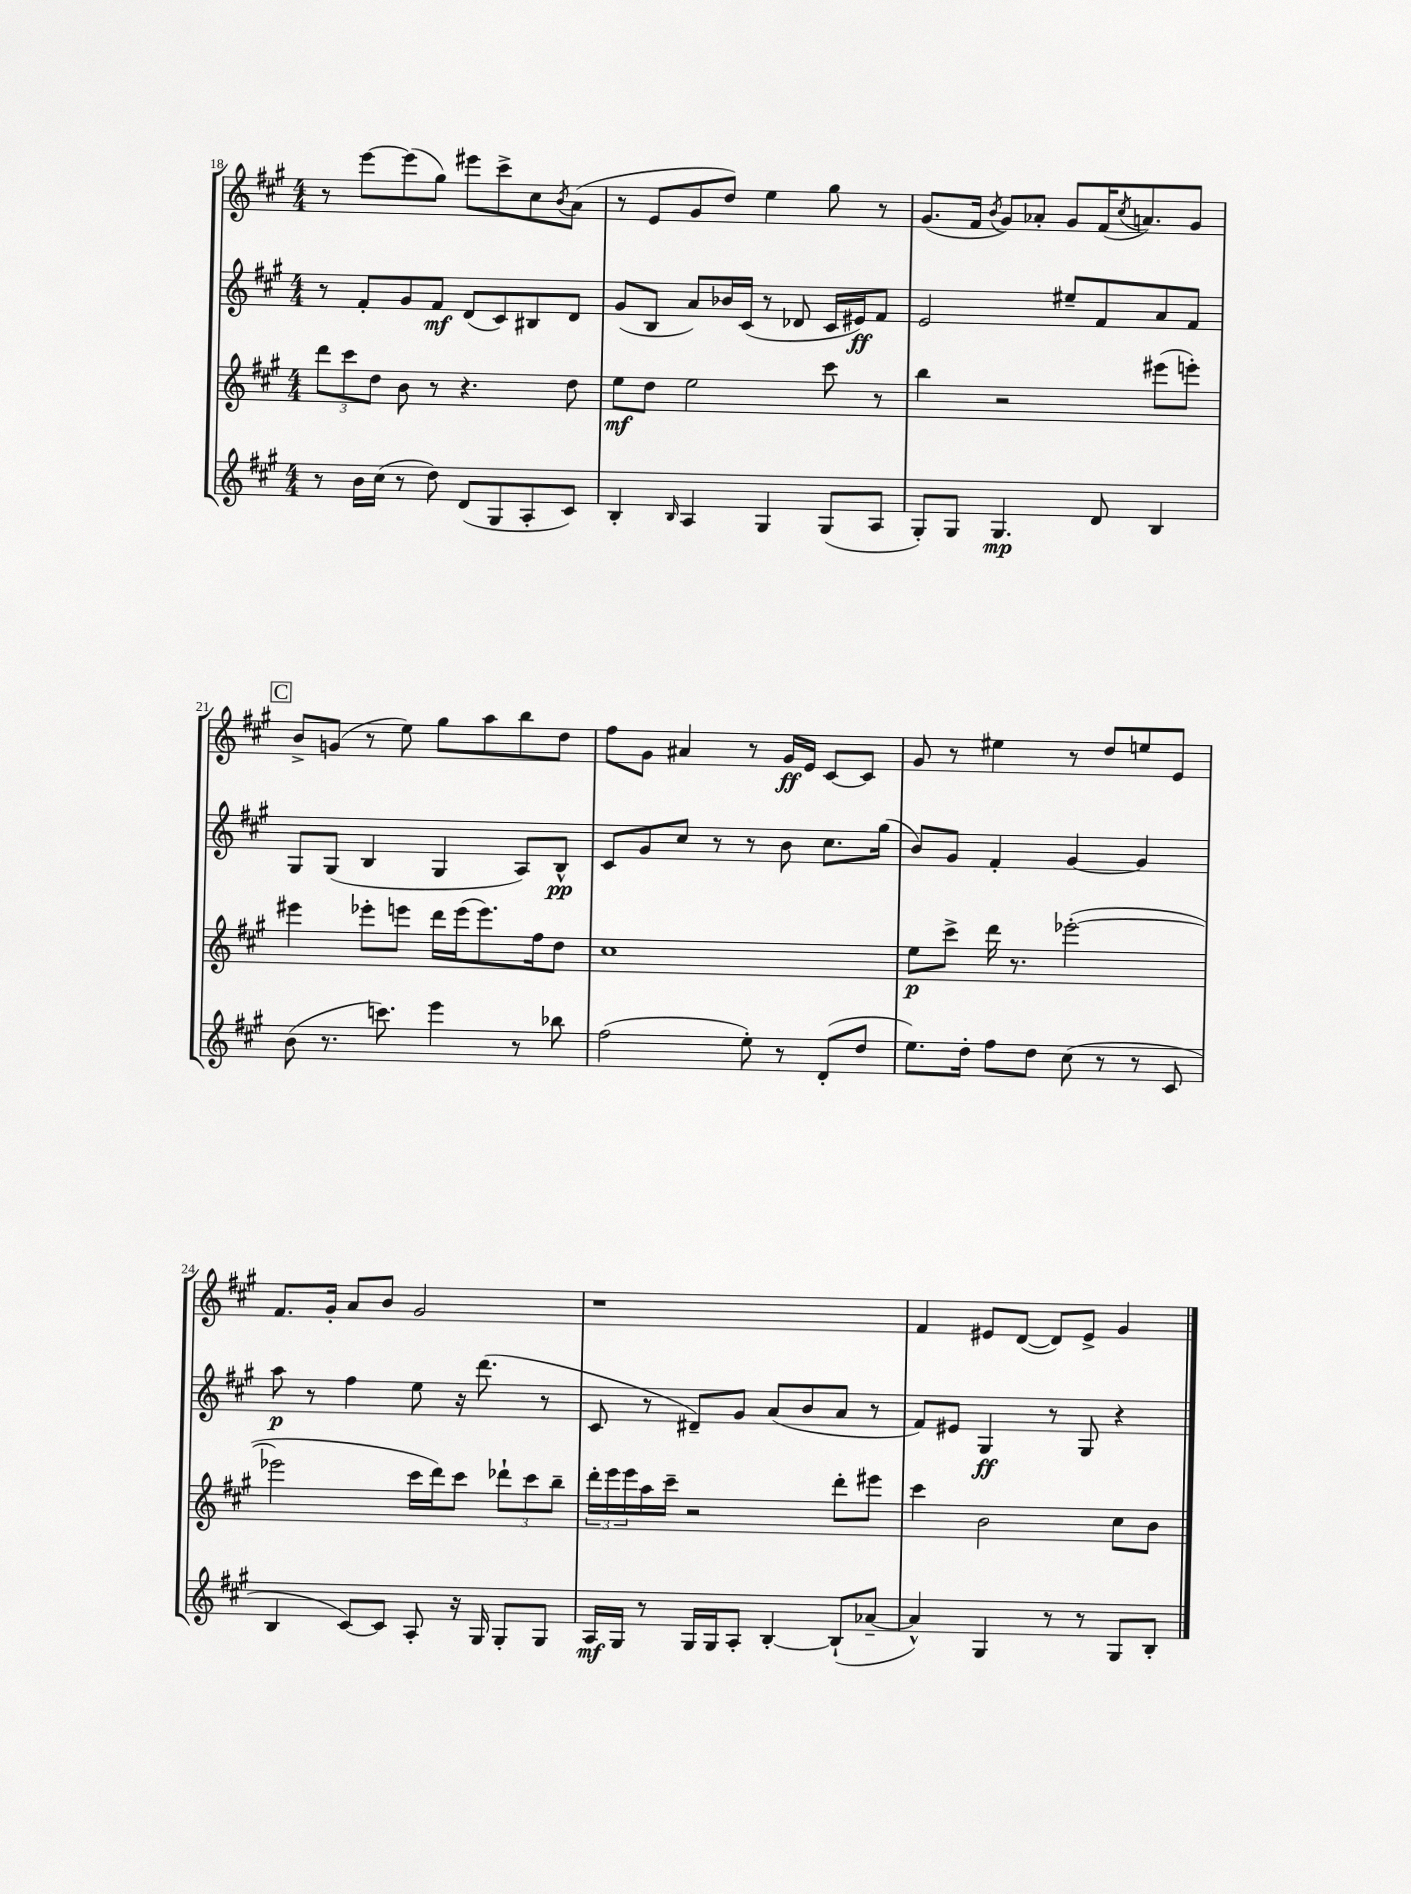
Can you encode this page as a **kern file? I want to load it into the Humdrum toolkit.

**kern	**dynam	**kern	**dynam	**kern	**dynam	**kern	**dynam
*part4	*part4	*part3	*part3	*part2	*part2	*part1	*part1
*staff4	*staff4	*staff3	*staff3	*staff2	*staff2	*staff1	*staff1
*clefG2	*	*clefG2	*	*clefG2	*	*clefG2	*
*k[f#c#g#]	*	*k[f#c#g#]	*	*k[f#c#g#]	*	*k[f#c#g#]	*
*M4/4	*	*M4/4	*	*M4/4	*	*M4/4	*
=18	=18	=18	=18	=18	=18	=18	=18
8r	.	12ddd\L	.	8r	.	8r	.
.	.	12ccc#\	.	.	.	.	.
16b\LL	.	.	.	8f#'/L	.	[8eee\L	.
.	.	12dd\J	.	.	.	.	.
(16cc#\JJ	.	.	.	.	.	.	.
8r	.	8b\	.	8g#/	.	(8eee\]	.
8dd\)	.	8r	.	8f#/J	mf	8gg#\J)	.
(8d/L	.	4.r	.	(8d/L	.	8eee#X\L	.
8G#/	.	.	.	8c#/)	.	8ccc#^\	.
8A'/	.	.	.	8B#X/	.	8cc#\	.
.	.	.	.	.	.	8qb/	.
8c#/J)	.	8dd\	.	8d/J	.	(8a\J	.
=19	=19	=19	=19	=19	=19	=19	=19
4B'/	.	8ee\L	mf	(8g#/L	.	8r	.
.	.	8dd\J	.	8B/J	.	8e/L	.
16qqB/	.	.	.	.	.	.	.
4A/	.	2ee\	.	8a/L)	.	8g#/	.
.	.	.	.	16b-X/L	.	8dd/J)	.
.	.	.	.	(16c#/JJ	.	.	.
4G#/	.	.	.	8r	.	4ee\	.
.	.	.	.	8d-X/	.	.	.
(8G#/L	.	8ccc#\	.	16c#/LL	.	8gg#\	.
.	.	.	.	16e#X/J)	ff	.	.
8A/J	.	8r	.	8f#/J	.	8r	.
=20	=20	=20	=20	=20	=20	=20	=20
8G#'/L)	.	4bb\	.	2e/	.	(8.g#/L	.
8G#/J	.	.	.	.	.	.	.
.	.	.	.	.	.	16f#/Jk	.
.	.	.	.	.	.	8qb/	.
4.G#/	mp	2r	.	.	.	8g#/L)	.
.	.	.	.	.	.	8a-X'/J	.
.	.	.	.	8ee#X~/L	.	8g#/L	.
8d/	.	.	.	8f#/	.	(16f#/K	.
.	.	.	.	.	.	8qcc#/	.
.	.	.	.	.	.	8.an/)	.
4B/	.	(8eee#X\L	.	8a/	.	.	.
.	.	8eeen'\J)	.	8f#/J	.	8g#/J	.
!!LO:LB:g=z
!!LO:REH:place=s1:t=C
=21	=21	=21	=21	=21	=21	=21	=21
(8b\	.	4eee#X\	.	8G#/L	.	8b^/L	.
8.r	.	.	.	(8G#/J	.	(8gn/J	.
.	.	8eee-X'\L	.	4B/	.	8r	.
8.cccn\)	.	.	.	.	.	.	.
.	.	8eeen\J	.	.	.	8ee\)	.
4eee\	.	16ddd\LL	.	4G#/	.	8gg#\L	.
.	.	(16eee\J	.	.	.	.	.
.	.	8.eee\)	.	.	.	8aa\	.
8r	.	.	.	8A/L)	.	8bb\	.
.	.	16ff#\k	.	.	.	.	.
8bb-X\	.	8dd\J	.	8B^^/J	pp	8dd\J	.
=22	=22	=22	=22	=22	=22	=22	=22
(2ff#\	.	1cc#	.	8c#/L	.	8ff#\L	.
.	.	.	.	8g#/	.	8g#\J	.
.	.	.	.	8cc#/J	.	4a#X/	.
.	.	.	.	8r	.	.	.
8ee'\)	.	.	.	8r	.	8r	.
8r	.	.	.	8b\	.	16g#/LL	ff
.	.	.	.	.	.	16e/JJ	.
(8d'/L	.	.	.	8.cc#\L	.	[8c#/L	.
8dd/J	.	.	.	.	.	8c#/J]	.
.	.	.	.	(16gg#\Jk	.	.	.
=23	=23	=23	=23	=23	=23	=23	=23
8.ee\L)	.	8ee\L	p	8b/L)	.	8g#/	.
.	.	8ccc#^\J	.	8g#/J	.	8r	.
16dd'\Jk	.	.	.	.	.	.	.
8ff#\L	.	16ddd\	.	4f#'/	.	4ee#X\	.
.	.	8.r	.	.	.	.	.
8dd\J	.	.	.	.	.	.	.
(8cc#\	.	([2eee-X'\	.	[4g#/	.	8r	.
8r	.	.	.	.	.	8dd/L	.
8r	.	.	.	4g#/]	.	8een/	.
8c#/	.	.	.	.	.	8e/J	.
!!LO:LB:g=z
=24	=24	=24	=24	=24	=24	=24	=24
4B/	.	2eee-X\]	.	8aa\	p	8.f#/L	.
.	.	.	.	8r	.	.	.
.	.	.	.	.	.	16g#'/Jk	.
[8c#/L)	.	.	.	4ff#\	.	8a/L	.
8c#/J]	.	.	.	.	.	8b/J	.
8A'/	.	16ccc#\LL	.	8ee\	.	2g#/	.
.	.	16ddd\J)	.	.	.	.	.
16r	.	8ccc#\J	.	16r	.	.	.
16G#/	.	.	.	(8.ddd\	.	.	.
8G#'/L	.	12ddd-X`\L	.	.	.	.	.
.	.	12ccc#\	.	.	.	.	.
8G#/J	.	.	.	8r	.	.	.
.	.	12bb~\J	.	.	.	.	.
=25	=25	=25	=25	=25	=25	=25	=25
16A/LL	mf	24ddd'\LL	.	8c#/	.	1r	.
.	.	24eee\	.	.	.	.	.
16G#/JJ	.	.	.	.	.	.	.
.	.	24eee\	.	.	.	.	.
8r	.	16aa\	.	8r	.	.	.
.	.	16ccc#~\JJ	.	.	.	.	.
16G#/LL	.	2r	.	8d#X~/L)	.	.	.
16G#/J	.	.	.	.	.	.	.
8A'/J	.	.	.	8g#/J	.	.	.
[4B'/	.	.	.	(8a/L	.	.	.
.	.	.	.	8b/	.	.	.
(8B`/L]	.	8ddd'\L	.	8a/J	.	.	.
[8a-X~/J	.	8eee#X\J	.	8r	.	.	.
=26	=26	=26	=26	=26	=26	=26	=26
4a-^^/])	.	4ccc#\	.	8f#/L)	.	4f#/	.
.	.	.	.	8e#X/J	.	.	.
4G#/	.	2b\	.	4G#/	ff	8e#X/L	.
.	.	.	.	.	.	([8d/J	.
8r	.	.	.	8r	.	8d/L])	.
8r	.	.	.	8G#/	.	8e#^/J	.
8G#/L	.	8cc#\L	.	4r	.	4g#/	.
8B'/J	.	8b\J	.	.	.	.	.
==	==	==	==	==	==	==	==
*-	*-	*-	*-	*-	*-	*-	*-
